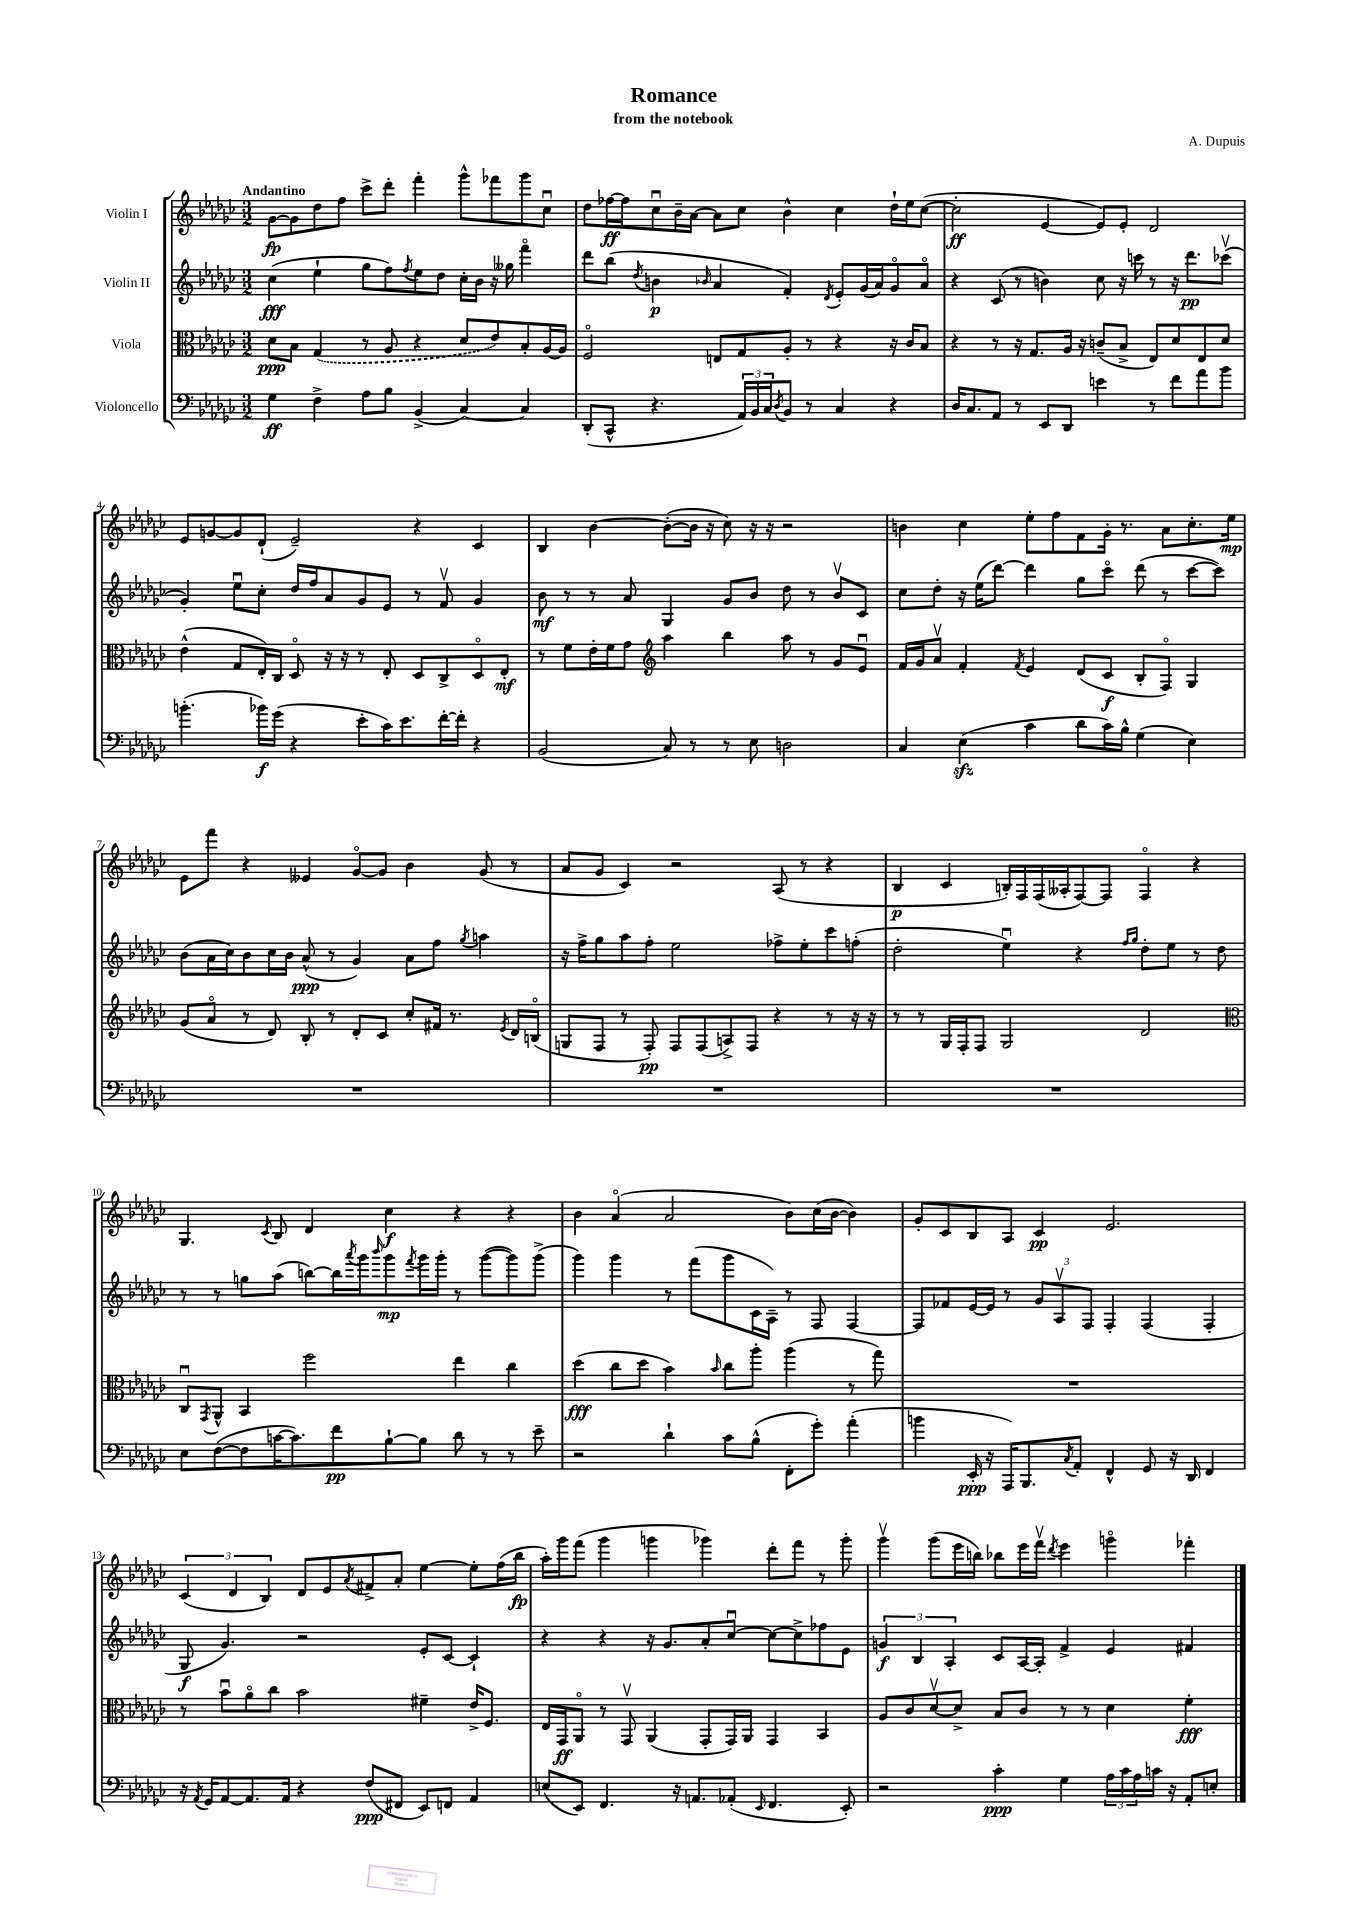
\header { title = "Romance" composer = "A. Dupuis" subtitle = "from the notebook" }
<<
\new StaffGroup <<
\new Staff = "s0" \with { instrumentName = "Violin I" } {
    \clef treble \key ges \major \numericTimeSignature \time 3/2 \tempo "Andantino"
    ges'8~\fp ges'8 des''8 f''8 ces'''8-> des'''8-. f'''4-. ges'''8-^ fes'''8 ges'''8 ces''8\downbow |
    des''8 fes''16~\ff fes''16 ces''8\downbow bes'16-- aes'16~ aes'8 ces''8 bes'4-^ ces''4 des''16-! ees''16 ces''8~( |
    ces''2-.\ff ees'4~ ees'8) ees'8-. des'2 |
    ees'8 g'8~ g'8 des'8-!( ees'2--) r4 ces'4 |
    bes4 bes'4~ bes'8~-.( bes'16 r16 ces''8) r16 r16 r2 |
    b'4 ces''4 ees''8-. f''8 f'8 ges'16-. r8. aes'8 ces''8.-. ees''16\mp |
    ees'8 f'''8 r4 eeses'4 ges'8~\flageolet ges'8 bes'4 ges'8( r8 |
    aes'8 ges'8 ces'4) r2 aes8( r8 r4 |
    bes4\p ces'4 b16-.) f16 f16( aeses16-. f8~) f8 f4\flageolet r4 |
    ges4. \acciaccatura { ces'8 } bes8 des'4 ces''4\f r4 r4 |
    bes'4 aes'4\flageolet( aes'2 bes'8) ces''16( bes'16~ bes'4) |
    ges'8-. ces'8 bes8 aes8 ces'4\pp ees'2. |
    \tuplet 3/2 { ces'4( des'4 bes4) } des'8 ees'8 \acciaccatura { aes'8 } fis'8-> aes'8-. ees''4~ ees''8-. f''16( bes''16\fp |
    aes''16-.) ges'''16 f'''8( ges'''4 g'''4 ges'''4) des'''8-. f'''8 r8 ges'''8-. |
    ges'''4\upbow ges'''8( ees'''16 b''16) bes''8 ees'''16 f'''16\upbow \acciaccatura { des'''8 } ees'''4 g'''4\flageolet fes'''4-. \bar "|." |
}
\new Staff = "s1" \with { instrumentName = "Violin II" } {
    \clef treble \key ges \major \numericTimeSignature \time 3/2
    ces''4\fff( ees''4-! ges''8 f''8) \acciaccatura { f''8 } ees''8 des''8 ces''16-. bes'16 r16 geses''16 f'''4\flageolet |
    des'''8 bes''8( \acciaccatura { des''8 } b'4\p \grace { bes'16 } aes'4 f'4-.) \acciaccatura { des'8 } ees'8-. ges'16( aes'16) ges'8\flageolet aes'8\flageolet |
    r4 ces'8( r8 b'4) ces''8 r16 c'''16 r8 r16 des'''8.\pp ces'''8\upbow( |
    ges'4-.) ees''8\downbow ces''8-. des''16 f''16 aes'8 ges'8 ees'8 r8 f'8\upbow ges'4 |
    bes'8\mf r8 r8 aes'8 ges4 ges'8 bes'8 des''8 r8 bes'8\upbow ces'8 |
    ces''8 des''8-. r16 ees''16( des'''8~) des'''4 ges''8 ces'''8\flageolet des'''8( r8 ces'''8~ ces'''8) |
    bes'8( aes'16 ces''16) bes'8 ces''16 bes'16 aes'8-^\ppp( r8 ges'4) aes'8 f''8 \acciaccatura { ges''8 } a''4 |
    r16 f''16-> ges''8 aes''8 f''8-. ees''2 fes''8-> ees''8-. ces'''8 f''8-.( |
    des''2-. ees''4\downbow) r4 \grace { f''16 ges''16 } des''8-. ees''8 r8 des''8 |
    r8 r8 g''8 aes''8( b''8~) b''16 \acciaccatura { aes'''8 } ges'''16 \grace { bes'''16 } ges'''8\mp \acciaccatura { f'''8 } ges'''16 ges'''16-. r8 ges'''8~( ges'''8) ges'''8->( |
    ges'''4) ges'''4 r8 f'''8( ges'''8 ces'16 aes16--) r8 f8 f4~ |
    f8 fes'8 ees'16~ ees'16 r8 \tuplet 3/2 { ges'8 aes8\upbow f8 } f4-. f4( f4-. |
    ges8\f ges'4.) r2 ees'8-. ces'8~ ces'4-! |
    r4 r4 r16 ges'8. aes'8-. ces''8~\downbow ces''8~ ces''8-> fes''8 ees'8 |
    \tuplet 3/2 { g'4\f bes4 aes4-. } ces'8 aes16~ aes16-. f'4-> ees'4 fis'4 \bar "|." |
}
\new Staff = "s2" \with { instrumentName = "Viola" } {
    \clef alto \key ges \major \numericTimeSignature \time 3/2
    des'8\ppp bes8 \once \slurDashed ges4( r8 aes8 r4 des'8 ees'8) bes8-. aes16~ aes16 |
    f2\flageolet e8 ges8 aes8-. r8 r4 r16 ces'16 bes8 |
    r4 r8 r16 ges8. aes16 r16 c'8--( bes8-> ees8) des'8 ees8 des'8 |
    ees'4-^( ges8 ees16-.) ces16 des8\flageolet r16 r16 r8 ees8-. des8 ces8-> des8\flageolet ees8-.\mf |
    r8 f'8 ees'16-. f'16 ges'8 \clef treble aes''4 bes''4 aes''8 r8 ges'8 ees'8\downbow |
    f'16 ges'16 aes'8\upbow f'4-. \acciaccatura { f'8 } ees'4 des'8( ces'8\f bes8-. f8\flageolet) ges4 |
    ges'8( aes'8\flageolet r8 des'8) bes8-. r8 des'8-. ces'8 ces''8-. fis'16 r8. \acciaccatura { ees'8 } des'16 b16\flageolet( |
    g8 f8 r8 f8-.\pp) f8 f8( a8->) f8 r4 r8 r16 r16 |
    r8 r8 ges16 f16-. f8 ges2 des'2 |
    \clef alto ces8\downbow \acciaccatura { ges,8 } aes,8-^ bes,4 f''2 ees''4 ces''4 |
    des''4\fff( ces''8 des''8 bes'4) \grace { bes'16 } ces''8 aes''8-. aes''4( r8 ges''8) |
    R1. |
    r8 bes'8\downbow aes'8\flageolet ces''8 bes'2 fis'4-- ees'16-> f8. |
    ees16 ges,16\ff aes,8\flageolet r8 ges,8\upbow aes,4( ges,8-. ges,16) aes,16 ges,4 bes,4 |
    aes8 ces'8 des'8~\upbow des'8-> bes8 ces'8 r8 r8 des'4 f'4-.\fff \bar "|." |
}
\new Staff = "s3" \with { instrumentName = "Violoncello" } {
    \clef bass \key ges \major \numericTimeSignature \time 3/2
    ges4\ff f4-> aes8 bes8 bes,4->( ces4~) ces4 |
    des,8-.( ces,8-^ r4. \tuplet 3/2 { aes,16) bes,16 ces16 } \acciaccatura { des8 } bes,8 r8 ces4 r4 |
    des16 ces8. aes,8 r8 ees,8 des,8 e'4 r8 f'8 aes'8 bes'8 |
    b'4.-.( bes'16\f) ges'16( r4 ees'8-. ces'16) ees'8. f'16~-. f'16-. r4 |
    bes,2( ces8) r8 r8 ees8 d2 |
    ces4 ees4\sfz( ces'4 des'8 ces'16) bes16-^ ges4( ees4) |
    R1. |
    R1. |
    R1. |
    ees8 f8~( f8 c'16~ c'8.) f'8\pp bes8~-! bes8 des'8 r8 r8 ees'8-- |
    r2 des'4-! ces'8 bes8-^( f,8-. ges'8-.) aes'4-.( |
    b'4 ees,16-.\ppp r16 aes,,16) bes,,8. \acciaccatura { ces8 } aes,8-. f,4-^ ges,8 r16 des,16 f,4 |
    r16 \acciaccatura { aes,8 } ges,16 aes,8~ aes,8. aes,16 r4 f8\ppp( fis,8 ees,8) f,8 aes,4 |
    e8( ees,8) f,4. r16 a,8. aes,8-.( \grace { ees,16 } f,4. ees,8-.) |
    r2 ces'4-.\ppp ges4 \tuplet 3/2 { aes16 ces'16 aes16 } c'16 r16 aes,8-. e8-. \bar "|." |
}
>>
>>
